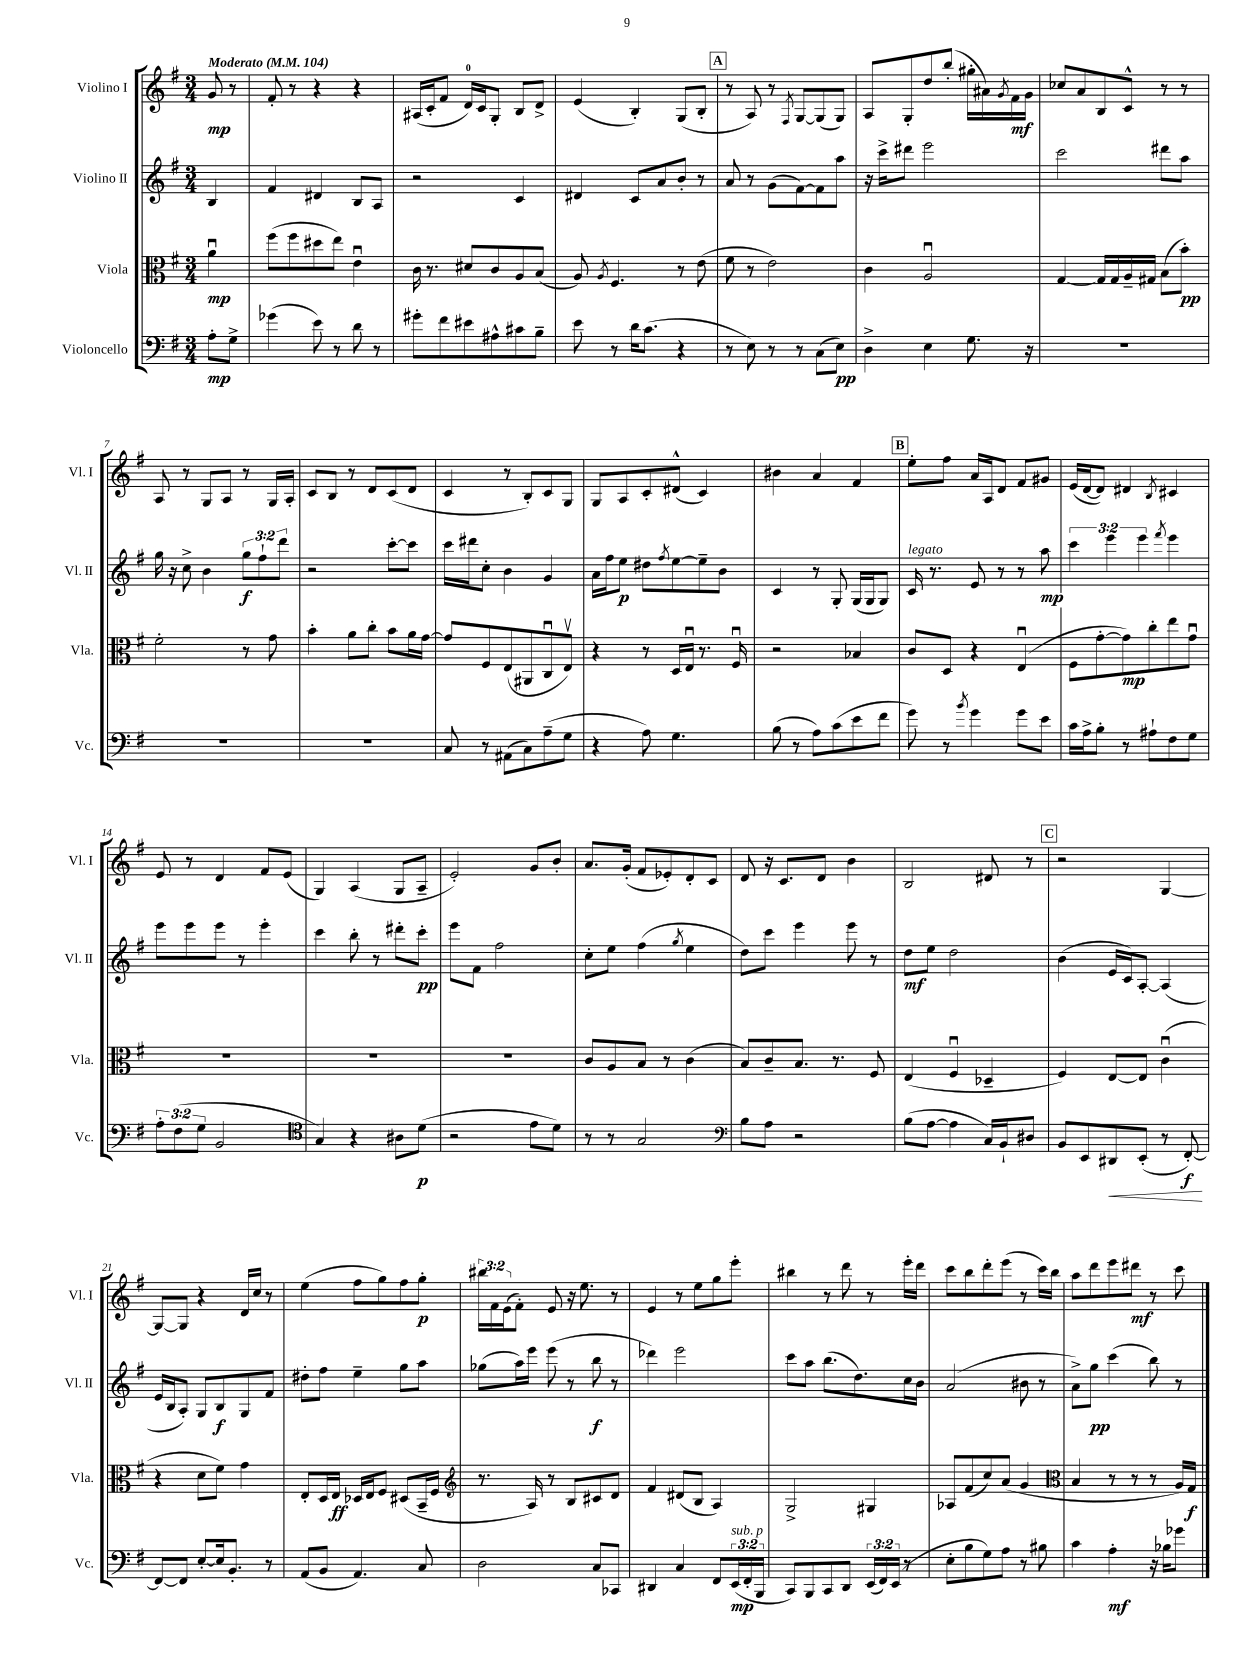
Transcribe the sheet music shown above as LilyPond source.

<<
\new StaffGroup <<
\new Staff = "s0" \with { instrumentName = "Violino I" shortInstrumentName = "Vl. I" } {
    \clef treble \key g \major \numericTimeSignature \time 3/4 \override Staff.TupletNumber.text = #tuplet-number::calc-fraction-text \partial 4 \tempo "Moderato" 4 = 104
    g'8\mp r8 |
    fis'8-. r8 r4 r4 |
    ais16( c'16-. fis'8 d'16-0) c'16 g8-. b8 d'8-> |
    e'4( b4-.) g8( b8-. |
    \mark \markup { \box "A" } r8 a8) r8 \acciaccatura { fis8 } g8~ g8( g8) |
    a8 g8-. d''8 b''8-.( gis''16-. ais'16) \acciaccatura { g'8 } fis'16\mf g'16 |
    ces''8 a'8 b8 c'8-^ r8 r8 |
    a8 r8 g8 a8 r8 g16 a16-. |
    c'8 b8 r8 d'8 c'8( d'8 |
    c'4 r8 b8-.) c'8 g8 |
    g8 a8 c'8-. dis'8-^( c'4) |
    bis'4 a'4 fis'4 |
    \mark \markup { \box "B" } e''8-. fis''8 a'16 a16 d'8 fis'8 gis'8 |
    e'16( d'16~ d'8) dis'4 \acciaccatura { b8 } cis'4 |
    e'8 r8 d'4 fis'8 e'8( |
    g4) a4( g8 a8-- |
    e'2-.) g'8 b'8-. |
    a'8. g'16-.( fis'8 ees'8-.) d'8-. c'8 |
    d'8 r16 c'8. d'8 b'4 |
    b2 dis'8 r8 |
    \mark \markup { \box "C" } r2 g4~ |
    g8~ g8 r4 d'16 c''16 r8 |
    e''4( fis''8 g''8) fis''8 g''8-.\p |
    \tuplet 3/2 { bis''16 fis'16 e'16( } fis'8-.) e'8 r16 e''8. r8 |
    e'4 r8 e''8 g''8 e'''8-. |
    bis''4 r8 d'''8 r8 e'''16-. d'''16 |
    c'''8 b''8 d'''8-. e'''8( r8 c'''16) b''16 |
    a''8 d'''8 e'''8 dis'''8\mf r8 c'''8 \bar "|." |
}
\new Staff = "s1" \with { instrumentName = "Violino II" shortInstrumentName = "Vl. II" } {
    \clef treble \key g \major \numericTimeSignature \time 3/4 \override Staff.TupletNumber.text = #tuplet-number::calc-fraction-text \partial 4
    b4 |
    fis'4 dis'4 b8 a8 |
    r2 c'4 |
    dis'4 c'8 a'8 b'8-. r8 |
    \mark \markup { \box "A" } a'8 r8 g'8( fis'8~) fis'8 a''8 |
    r16 c'''16-> dis'''8 e'''2 |
    c'''2 dis'''8 a''8 |
    g''16 r16 c''8-> b'4 \tuplet 3/2 { g''8\f fis''8-! d'''8 } |
    r2 c'''8~-. c'''8 |
    c'''16 dis'''16 c''8-. b'4 g'4 |
    a'16 fis''16 e''8\p dis''8 \acciaccatura { fis''8 } e''8~ e''8-- b'8 |
    c'4 r8 g8-. g16( g16 g8) |
    \mark \markup { \box "B" } c'16^\markup { \italic "legato" } r8. e'8 r8 r8 a''8\mp |
    \tuplet 3/2 { c'''4 e'''4 e'''4 } \acciaccatura { fis'''8 } e'''4 |
    e'''8 e'''8 e'''8 r8 e'''4-. |
    c'''4 b''8-. r8 dis'''8-. c'''8-.\pp |
    e'''8 fis'8 fis''2 |
    c''8-. e''8 fis''4( \acciaccatura { g''8 } e''4 |
    d''8) c'''8 e'''4 e'''8 r8 |
    d''8\mf e''8 d''2 |
    \mark \markup { \box "C" } b'4( e'16 c'16) a8~-. a4( |
    e'16 b16 a8-.) g8 b8\f g8 fis'8 |
    dis''8-. fis''8 e''4-- g''8 a''8 |
    ges''8( a''16) e'''16 e'''8( r8 b''8\f r8 |
    des'''4) e'''2 |
    c'''8 a''8 b''8.( d''8.) c''16 b'16 |
    a'2( bis'8 r8 |
    a'8->) g''8\pp c'''4( b''8) r8 \bar "|." |
}
\new Staff = "s2" \with { instrumentName = "Viola" shortInstrumentName = "Vla." } {
    \clef alto \key g \major \numericTimeSignature \time 3/4 \partial 4
    a'4\downbow\mp |
    fis''8( fis''8 dis''8 e''8) e'4\downbow |
    c'16 r8. dis'8 c'8 a8 b8( |
    a8) \acciaccatura { a8 } fis4. r8 e'8( |
    \mark \markup { \box "A" } fis'8 r8 e'2) |
    c'4 a2\downbow |
    g4~ g16 g16 a16-- gis16 b8( b'8-.\pp) |
    fis'2-. r8 g'8 |
    b'4-. a'8 c''8-. b'8 a'16 g'16~ |
    g'8 fis8 e8( ais,8 c8\downbow e8\upbow) |
    r4 r8 d16 e16\downbow r8. fis16\downbow |
    r2 bes4 |
    \mark \markup { \box "B" } c'8 d8 r4 e4\downbow( |
    fis8 g'8~-. g'8\mp) c''8-. e''8 g'8\downbow |
    R2. |
    R2. |
    R2. |
    c'8 a8 b8 r8 c'4( |
    b8) c'8-- b8. r8. fis8 |
    e4( fis4\downbow des4-- |
    \mark \markup { \box "C" } fis4) e8~ e8 c'4\downbow( |
    r4 d'8 fis'8) g'4 |
    e8-. d16 e16\ff des16 e16 fis8 dis8( b,16-- fis16 |
    \clef treble r8. a16) r8 b8 cis'8 d'8 |
    fis'4 dis'8( b8 a4) |
    g2-> gis4 |
    aes8 fis'8( c''8) a'8( g'4 |
    \clef alto b4 r8 r8 r8 a16) g16\f \bar "|." |
}
\new Staff = "s3" \with { instrumentName = "Violoncello" shortInstrumentName = "Vc." } {
    \clef bass \key g \major \numericTimeSignature \time 3/4 \override Staff.TupletNumber.text = #tuplet-number::calc-fraction-text \partial 4
    a8-.\mp g8-> |
    ges'4( e'8) r8 d'8 r8 |
    gis'8-. fis'8 eis'8 ais8-^ cis'8 b8-- |
    e'8 r8 d'16 c'8.( r4 |
    \mark \markup { \box "A" } r8 e8) r8 r8 c8( e8\pp) |
    d4-> e4 g8. r16 |
    R2. |
    R2. |
    R2. |
    c8 r8 ais,8( c8) a8--( g8 |
    r4 a8) g4. |
    b8( r8 a8) c'8( e'8 fis'8 |
    \mark \markup { \box "B" } g'8) r8 \acciaccatura { b'8 } g'4 g'8 e'8 |
    c'16 a16-> b8-. r8 ais8-! fis8 g8 |
    \tuplet 3/2 { a8-. fis8( g8 } b,2 |
    \clef tenor g4) r4 ais8 d'8\p( |
    r2 e'8 d'8) |
    r8 r8 g2 |
    \clef bass b8 a8 r2 |
    b8( a8~ a4 c16) b,16-! dis8 |
    \mark \markup { \box "C" } b,8 e,8 dis,8\< e,8-.( r8 fis,8~-.\f\!) |
    fis,8~ fis,8 e8~-. e16 b,8.-. r8 |
    a,8( b,8 a,4.) c8 |
    d2 c8 ces,8 |
    dis,4 c4 fis,8 \tuplet 3/2 { e,16\mp^\markup { \italic "sub. p" }( fis,16-. b,,16 } |
    c,8) b,,8 c,8 d,8 \tuplet 3/2 { e,16( fis,16) e,16( } r8 |
    e8-. b8 g8) a8 r8 bis8 |
    c'4 a4-.\mf r16 bes16 ges'8 \bar "|." |
}
>>
>>
